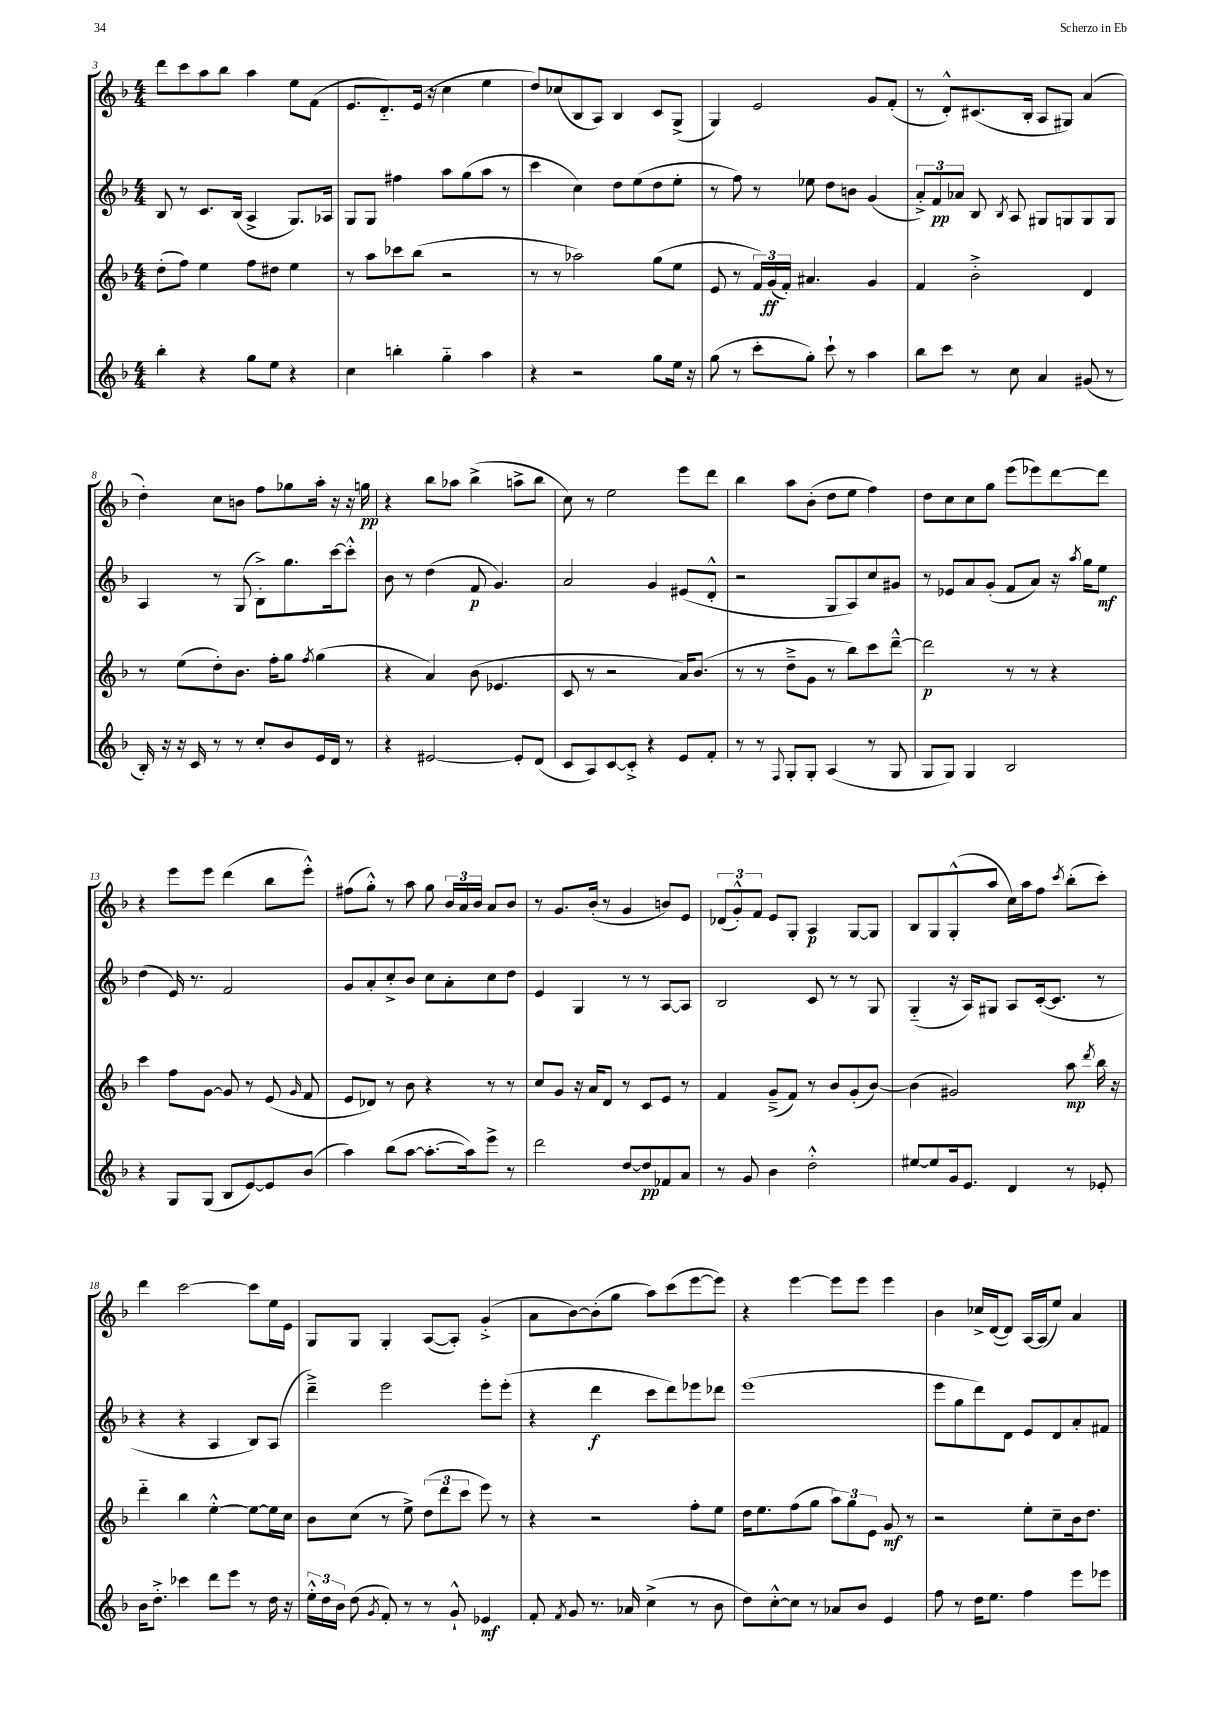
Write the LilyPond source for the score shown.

<<
\new StaffGroup <<
\new Staff = "s0" {
    \clef treble \key f \major \numericTimeSignature \time 4/4
    \autoBeamOff d'''8[ c'''8 a''8 bes''8] a''4 e''8[ f'8]( |
    e'8.[ d'8.-_) e'16]( r16 c''4 e''4 |
    d''8[) ces''8( bes8 a8]) bes4 c'8[ g8]->( |
    g4) e'2 g'8[ f'8]-.( |
    r8 d'8[-.-^) cis'8.( bes16]-. a8[ gis8]) a'4( |
    d''4-.) c''8[ b'8] f''8[ ges''8 a''16]-. r16 r16 g''16\pp |
    r4 bes''8[ aes''8] bes''4->( a''8[-> bes''8] |
    c''8) r8 e''2 e'''8[ d'''8] |
    bes''4 a''8[ bes'8]-.( d''8[ e''8] f''4) |
    d''8[ c''8 c''8 g''8] e'''8[( ees'''8) d'''8~ d'''8] |
    r4 e'''8[ e'''8] d'''4( bes''8[ e'''8]-.-^) |
    fis''8[( g''8]-.-^) r8 a''8 g''8 \tuplet 3/2 { bes'16[ a'16 bes'16] } a'8[ bes'8] |
    r8 g'8.[ bes'16]-.( r8 g'4 b'8[) e'8] |
    \tuplet 3/2 { des'8[( g'8-.-^) f'8] } e'8[ g8]-. a4\p g8[~ g8] |
    bes8[ g8 g8-.-^( a''8] c''16[) a''16 f''8] \acciaccatura { c'''8 } bes''8[-.( c'''8]-.) |
    d'''4 c'''2~ c'''8[ e''16 e'16] |
    g8[ g8] g4-. a8[~( a8]-.) g'4-.->( |
    a'8[ bes'8~) bes'8-.( g''8] a''8[) c'''8( e'''8~ e'''8]) |
    r4 e'''4~ e'''8[ e'''8] e'''4 |
    bes'4 ces''16[-> d'16~( d'8]) a16[~ a16( e''8]) a'4 \bar "|." |
}
\new Staff = "s1" {
    \clef treble \key f \major \numericTimeSignature \time 4/4
    \autoBeamOff bes8 r8 c'8.[ bes16]( a4-> g8.[) aes16] |
    g8[ g8] fis''4 a''8[ g''8( a''8] r8 |
    c'''4 c''4) d''8[ e''8( d''8 e''8]-. |
    r8 f''8) r8 ees''8 d''8[ b'8] g'4( |
    \tuplet 3/2 { a'8[-.->) f'8\pp aes'8] } bes8 \acciaccatura { bes8 } a8 gis8[ g8 g8 g8] |
    a4 r8 g8( bes8[-.->) g''8. c'''16~ c'''8]-.-^ |
    bes'8 r8 d''4( f'8\p g'4.) |
    a'2 g'4 eis'8[( d'8]-.-^ |
    r2 g8[ a8) c''8 gis'8] |
    r8 ees'8[ a'8 g'8]-.( f'8[ a'8]) r16 \acciaccatura { a''8 } g''16[ e''8]\mf |
    d''4( e'16) r8. f'2 |
    g'8[ a'8-. c''8-.-> bes'8] c''8[ a'8-. c''8 d''8] |
    e'4 g4 r8 r8 a8[~ a8] |
    bes2 c'8 r8 r8 g8 |
    g4-_( r16 a16[) gis8] a8[ c'16~-.( c'8.] r8 |
    r4 r4 a4 bes8[) a8]( |
    d'''4--->) e'''2 e'''8[-. e'''8]-.( |
    r4 d'''4\f c'''8[ d'''8) ees'''8 des'''8] |
    e'''1( |
    e'''8[ g''8 d'''8) d'8] e'8[ d'8 a'8-. fis'8] \bar "|." |
}
\new Staff = "s2" {
    \clef treble \key f \major \numericTimeSignature \time 4/4
    \autoBeamOff d''8[-.( f''8]) e''4 f''8[ dis''8] e''4 |
    r8 a''8[ ces'''8 bes''8]( r2 |
    r8 r8 aes''2) g''8[( e''8] |
    e'8 r8 \tuplet 3/2 { f'16[) g'16\ff( f'16]-.) } ais'4. g'4 |
    f'4 bes'2-.-> d'4 |
    r8 e''8[( d''8-.) bes'8.] f''16[-. g''8] \acciaccatura { f''8 } g''4( |
    r4 a'4) bes'8( ees'4. |
    c'8 r8 r2 a'16[) bes'8.]( |
    r8 r8 d''8[---> g'8] r8 bes''8[) c'''8 d'''8]~---^ |
    d'''2\p r8 r8 r4 |
    c'''4 f''8[ g'8]~ g'8 r8 e'8( \grace { g'16 } f'8 |
    e'8[ des'8]) r8 bes'8 r4 r8 r8 |
    c''8[ g'8] r16 a'16[ d'8] r8 c'8[ e'8] r8 |
    f'4 g'8[--->( f'8]) r8 bes'8[ g'8-.( bes'8]~) |
    bes'4( gis'2) a''8\mp \acciaccatura { d'''8 } bes''16 r16 |
    d'''4-_ bes''4 e''4~-.-^ e''8[~ e''16 c''16] |
    bes'8[ c''8]( r8 e''8->) \tuplet 3/2 { d''8[( d'''8 c'''8] } e'''8) r8 |
    r4 r2 f''8[-. e''8] |
    d''16[ e''8. f''8( g''8] \tuplet 3/2 { a''8[) g''8 e'8] } g'8\mf r8 |
    r2 e''8[-. c''8-- bes'16 d''8.] \bar "|." |
}
\new Staff = "s3" {
    \clef treble \key f \major \numericTimeSignature \time 4/4
    \autoBeamOff bes''4-. r4 g''8[ e''8] r4 |
    c''4 b''4-. g''4-_ a''4 |
    r4 r2 g''8[ e''16] r16 |
    g''8( r8 c'''8[-. g''8]-.) c'''8-! r8 a''4 |
    bes''8[ c'''8] r8 c''8 a'4 gis'8( r8 |
    bes16-.) r16 r16 c'16 r8 r8 c''8[-. bes'8 e'16 d'16] r8 |
    r4 eis'2~ eis'8[-. d'8]( |
    c'8[ a8) c'8~ c'8]-.-> r4 e'8[ f'8]-. |
    r8 r8 \appoggiatura { f8 } g8[-. g8]-. a4( r8 g8 |
    g8[ g8]) g4 bes2 |
    r4 g8[ g8]( bes8[ e'8~) e'8 bes'8]( |
    a''4) bes''8[( a''8]~ a''8.[~-. a''16) e'''8]-> r8 |
    d'''2 d''8[~ d''8\pp fes'8 a'8] |
    r8 g'8 bes'4 d''2-.-^ |
    eis''8[~ eis''8 g'16 e'8.] d'4 r8 ees'8-. |
    bes'16[ d''8.]-.-> ces'''4 d'''8[ e'''8] r8 d''16 r16 |
    \tuplet 3/2 { e''16[-.-^ d''16 bes'16] } d''8( \acciaccatura { g'8 } f'8-.) r8 r8 g'8-!-^ ees'4\mf |
    f'8-. \acciaccatura { f'8 } g'8 r8. aes'16 c''4->( r8 bes'8 |
    d''8[) c''8~-.-^ c''8] r8 aes'8[ bes'8] e'4 |
    f''8 r8 d''16[ e''8.] f''4 e'''8[ ees'''8] \bar "|." |
}
>>
>>
\layout { \context { \Score currentBarNumber = #3 } }
